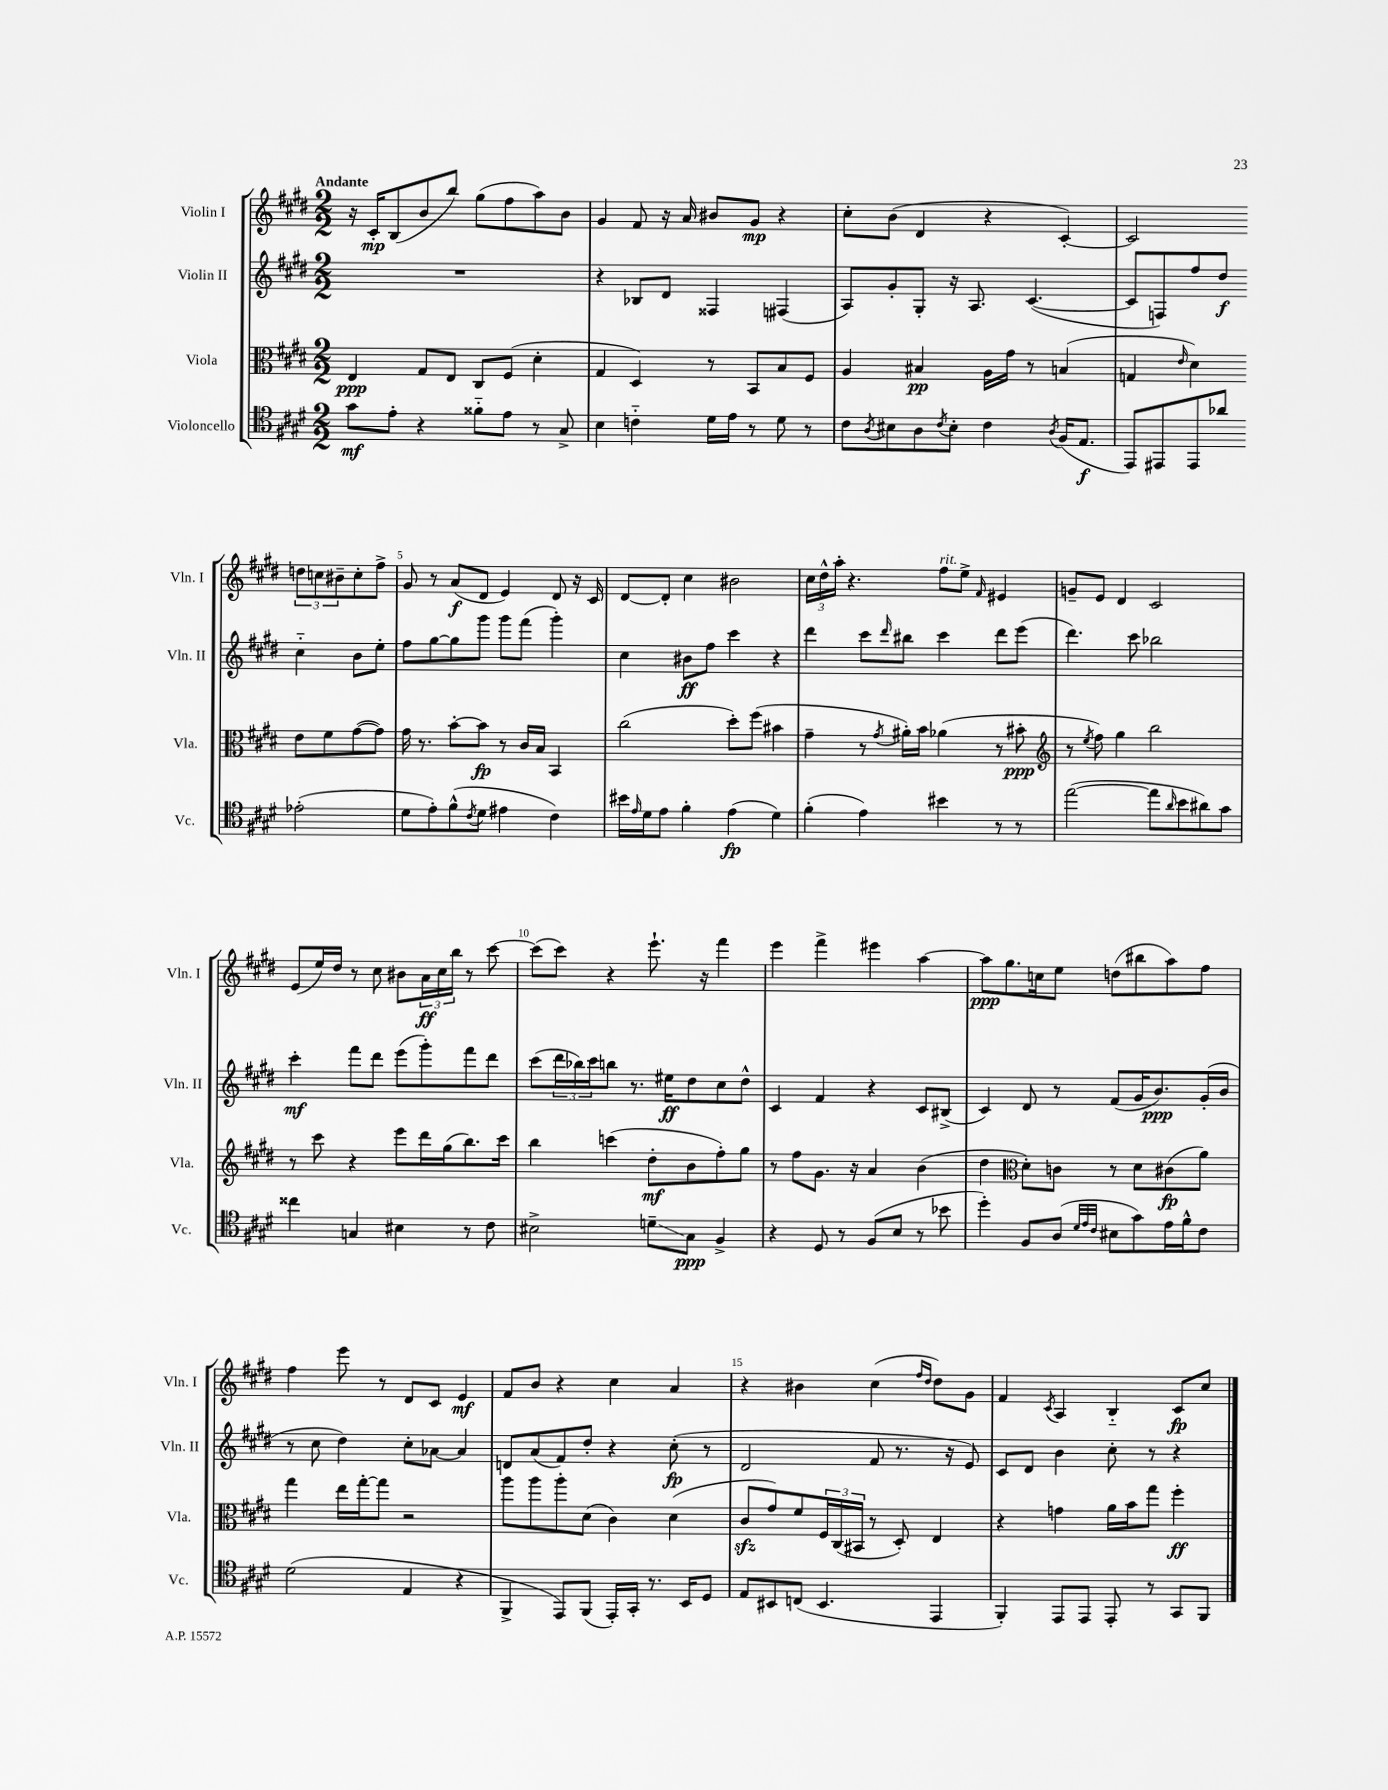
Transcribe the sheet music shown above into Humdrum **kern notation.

**kern	**kern	**kern	**kern
*staff4	*staff3	*staff2	*staff1
*clefC4	*clefC3	*clefG2	*clefG2
*k[f#c#g#d#]	*k[f#c#g#d#]	*k[f#c#g#d#]	*k[f#c#g#d#]
*M2/2	*M2/2	*M2/2	*M2/2
8g#\L	4E/	1r	16r
.	.	.	16c#'/LK
8e'\J	.	.	(8B/
4r	8G#/L	.	8b/
.	8E/J	.	8bb/J)
8f##'~\L	8C#/L	.	(8gg#\L
8e\J	(8F#/J	.	8ff#\
8r	4d#'\	.	8aa\)
8G#^/	.	.	8b\J
=	=	=	=
4B\	4G#/	4r	4g#/
4c'~\	4D#/)	8B-/L	8f#/
.	.	8d#/J	16r
.	.	.	16a/
16d#\LL	8r	4F##/	8b#/L
16e\JJ	.	.	.
8r	8BB/L	.	8g#/J
8d#\	8B/	(4F#/	4r
8r	8F#/J	.	.
=	=	=	=
8c#\L	4A/	8A/L)	8cc#'\L
8qA/	.	.	.
8B#\	.	8g#'/	(8b\J
8A\	4B#/	8G#'/J	4d#/
8qc#/	.	.	.
8B#'\J	.	16r	.
.	.	8.A/	.
4c#\	16A\LL	.	4r
.	16g#\JJ	.	.
.	8r	([4.c#/	.
8qA/	.	.	.
(16F#/LK	(4B/	.	[4c#'/)
8.E/J	.	.	.
=	=	=	=
8EE/L)	4G/	8c#/]L	2c#/]
8EE#/	.	8F/)	.
.	16qqe/	.	.
8EE#/	4d#\)	8ff#/	.
8a-/J	.	8dd#/J	.
(2e-'\	8e\L	4cc#'~\	12dd\L
.	.	.	12cc\
.	8f#\	.	.
.	.	.	12b#~\
.	([8g#\	8b\L	8cc'\
.	8g#\]J)	8ee'\J	8ff#^\J
=	=	=	=
8d#\L	16g#\	8ff#\L	8g#/
.	8.r	.	.
8e'\)	.	[8gg#\	8r
(8f#^^\	[8b'\L	8gg#\]	(8a/L
8qc#/	.	.	.
8d#\J	8b\]J	8ggg#\J	8d#/J
4e#\	8r	8ggg#\L	4e/)
.	16c#/LL	(8fff#\J	.
.	16B/JJ	.	.
4c#\)	4BB/	4ggg#'\)	8d#/
.	.	.	16r
.	.	.	16c#/
=	=	=	=
16b#\LL	(2cc#\	4cc#\	[8d#/L
16qqe/	.	.	.
16d#\J	.	.	.
8e\J	.	.	8d#'/]J
4f#'\	.	8b#\L	4cc#\
.	.	8ff#\J	.
(4e\	8dd#'\L)	4ccc#\	2b#\
.	(8ff#\J	.	.
4d#\)	4b#\	4r	.
=	=	=	=
(4f#'\	4g#~\	4ddd#\	24cc#\LL
.	.	.	24dd#^^\
.	.	.	24aa'\JJ
.	.	.	4.r
4e\)	8r	8ccc#\L	.
.	8qg#/	16qqddd#/	.
.	16a#'\LL)	8bb#\J	.
.	16b\JJ	.	.
4b#\	(4a-\	4ccc#\	8ff#\L
.	.	.	8ee^\J
.	.	.	16qqf#/
8r	8r	8ddd#\L	4e#/
8r	8b#'\	(8eee\J	.
=	=	=	=
*	*clefG2	*	*
([2ee\	8r	4.ddd#\)	8g~/L
.	8qee/	.	.
.	8ff#\)	.	8e/J
.	4gg#\	.	4d#/
.	.	8ccc#\	.
8ee\]L	2bb\	2bb-\	2c#/
16qqa/	.	.	.
8b\	.	.	.
8a#\)	.	.	.
8g#\J	.	.	.
=	=	=	=
4cc##\	8r	4ccc#'\	(8e/L
.	8ccc#\	.	16ee/L)
.	.	.	16dd#/JJ
4G/	4r	8fff#\L	8r
.	.	8ddd#\J	8cc#\
4B#\	8eee\L	(8eee\L	8b#\L
.	16ddd#\L	8ggg#'\)	24a\L
.	.	.	24cc#\
.	(16gg#\J	.	.
.	.	.	24bb\JJ
8r	8.bb\)	8fff#\	8r
8c#\	.	8ddd#\J	[8ccc#\
.	16ccc#\Jk	.	.
=	=	=	=
2B#^\	4bb\	(8ccc#\L	(8ccc#\]L
.	.	24ddd#\L	8ccc#\J)
.	.	24bb-\)	.
.	.	24ccc#\J	.
.	(4ccc\	8bb\J	4r
.	.	8.r	.
8d~\L	8dd#'\L	.	8.eee`\
.	.	16ee#\LK	.
8G#\J	8b\	8dd#\	.
.	.	.	16r
4F#^/	8ff#'\)	8cc#\	4fff#\
.	8gg#\J	8dd#^^\J	.
=	=	=	=
4r	8r	4c#/	4eee\
.	8ff#\L	.	.
8D#/	8.g#\J	4f#/	4fff#^\
8r	.	.	.
.	16r	.	.
(8F#/L	4a/	4r	4eee#\
8B/J	.	.	.
8r	(4b\	8c#/L	[4aa\
8b-\	.	(8B#^/J	.
=	=	=	=
4dd#'\)	4dd#\	4c#/)	8aa\]L
.	.	.	8.gg#\
*	*clefC3	*	*
8F#/L	8d#'\L)	8d#/	.
.	.	.	16cc\k
(8A/J	8c\J	8r	8ee\J
32qqd#/LLL	.	.	.
32qqe/	.	.	.
32qqc#/JJJ	.	.	.
8B#\L	8r	(8f#/L	(8dd\L
8g#\)	8d#\L	16g#/K	8bb#\
.	.	8.b/)	.
16e\L	(8c#\	.	8aa\)
16f#^^\J	.	.	.
8c#\J	8a\J)	(16g#'/L	8ff#\J
.	.	16b/JJ	.
=	=	=	=
(2d#\	4gg#\	8r	4ff#\
.	.	8cc#\	.
.	16ee\LL	4dd#\)	8eee\
.	[16gg#'\J	.	.
.	8gg#\]J	.	8r
4E/	2r	8cc#'\L	8d#/L
.	.	[8a-\J	8c#/J
4r	.	4a-/]	4e/
=	=	=	=
4FF#^/	8aa\L	8d/L	8f#/L
.	8aa\	(8a/	8b/J
8EE/L)	8aa'\	8f#/)	4r
(8FF#/J	(8d#\J	8dd#'/J	.
16EE'/LL)	4c#\)	4r	4cc#\
16GG#'/JJ	.	.	.
8.r	.	.	.
.	(4d#\	(8cc#'\	4a/
16BB/LK	.	.	.
8D#/J	.	8r	.
=	=	=	=
8E/L	8c#/L	2d#/	4r
8BB#/	8g#/)	.	.
(8C/J	8f#/	.	4b#\
4.BB#/	24F#/L	.	.
.	(24C#/	.	.
.	24BB#/JJ	.	.
.	8r	8f#/	(4cc#\
.	8D#'/)	8.r	.
.	.	.	16qqff#/LL
.	.	.	16qqdd#/JJ
4EE/	4E/	.	8dd#\L)
.	.	16r	.
.	.	8e/)	8g#\J
=	=	=	=
4FF#'/)	4r	8c#/L	4f#/
.	.	8d#/J	.
.	.	.	8qc#/
8EE/L	4g\	4b\	4A/
8EE/J	.	.	.
8EE'/	16a\LL	8cc#'\	4B'~/
.	16b\J	.	.
8r	8gg#\J	8r	.
8GG#/L	4ff#'\	4r	8c#/L
8FF#/J	.	.	8cc#/J
==	==	==	==
*-	*-	*-	*-
